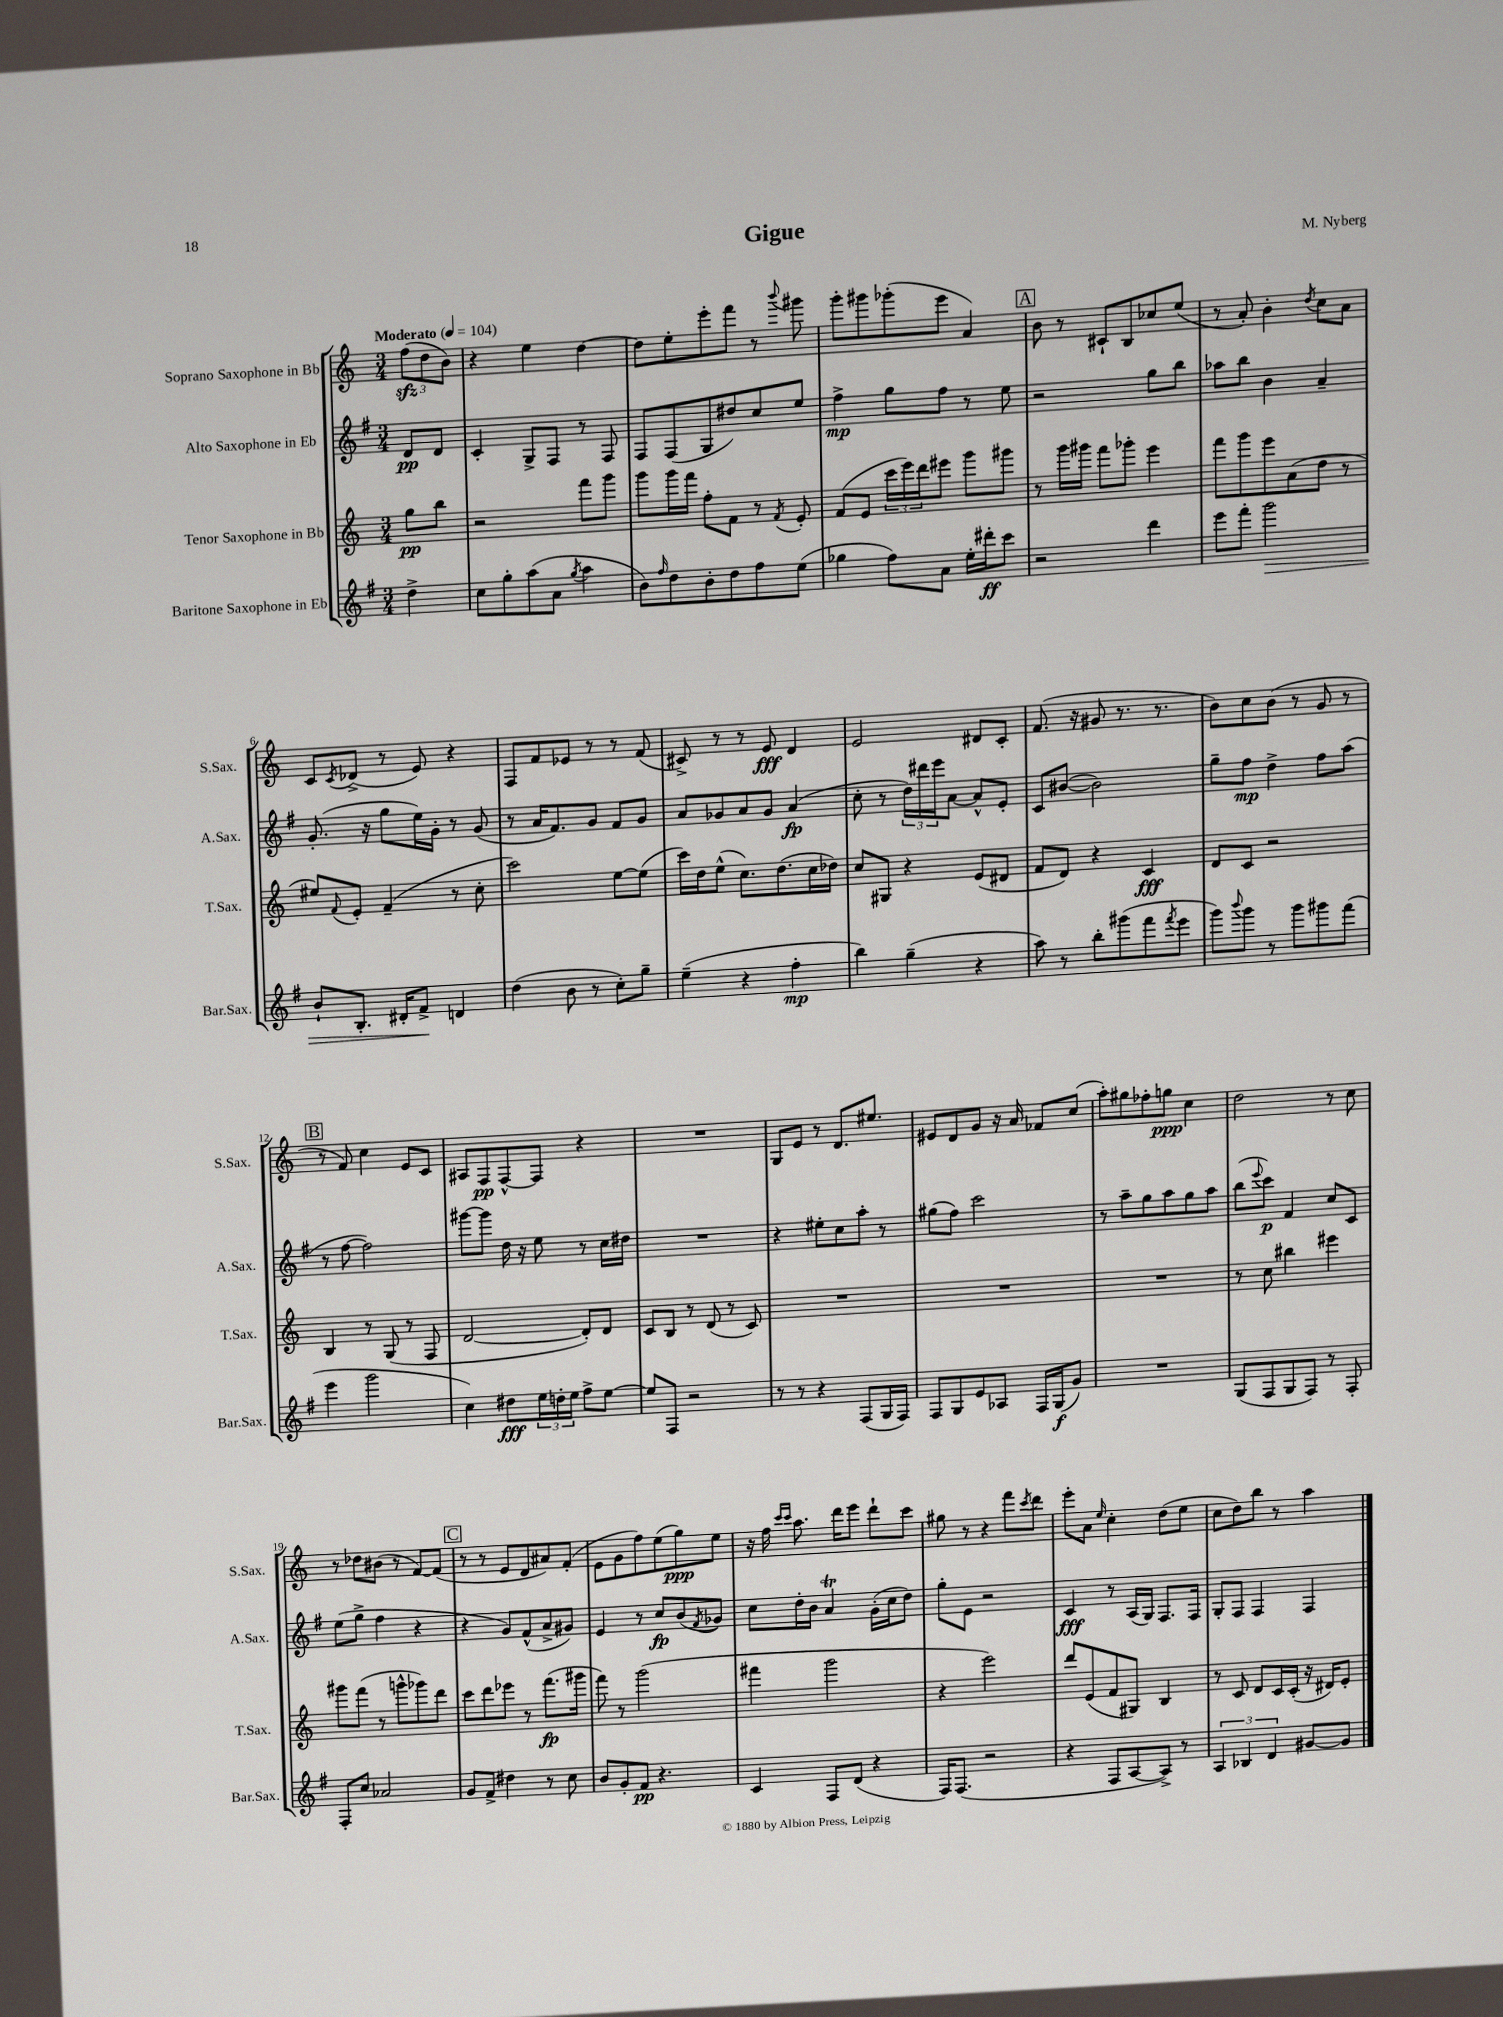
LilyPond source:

\header { title = "Gigue" composer = "M. Nyberg" }
<<
\new StaffGroup <<
\new Staff = "s0" \with { instrumentName = "Soprano Saxophone in Bb" shortInstrumentName = "S.Sax." } {
    \clef treble \key c \major \numericTimeSignature \time 3/4 \partial 4 \tempo "Moderato" 4 = 104
    \tuplet 3/2 { f''8\sfz( d''8 b'8) } |
    r4 e''4 d''4~ |
    d''8 e''8-. e'''8-. f'''8 r8 \appoggiatura { b'''8 } gis'''8 |
    g'''8-. gis'''8 ges'''8-.( e'''8 a'4) |
    \mark \markup { \box "A" } b'8 r8 cis'8-! b8 ces''8 e''8( |
    r8 a'8-.) b'4-. \acciaccatura { d''8 } c''8 a'8 |
    c'8 \acciaccatura { c'8 } des'8->( r8 e'8) r4 |
    f8 f'8 ees'8 r8 r8 f'8( |
    cis'8->) r8 r8 e'8\fff d'4 |
    e'2 dis'8 c'8-. |
    f'8.( r16 gis'8 r8. r8. |
    b'8) c''8 b'8( r8 g'8 r8 |
    \mark \markup { \box "B" } r8 f'8) c''4 e'8 c'8 |
    ais8 f8\pp f8~-^ f8 r4 |
    R2. |
    g8 e'8 r8 d'8. eis''8. |
    eis'8 d'8 g'8 r16 a'16 fes'8 c''8( |
    a''8-.) gis''8 fes''8-. g''8\ppp c''4 |
    d''2 r8 c''8 |
    r8 des''8 bis'8( r8 f'8~) f'8( |
    \mark \markup { \box "C" } r8 r8 e'8 d'8 ais'8) f'8-.( |
    e'8 g'8 f''8) e''8( g''8\ppp) e''8 |
    r16 f''16 \grace { c'''16 c'''16 } a''8. d'''16 e'''8 d'''8-! c'''8 |
    gis''8 r8 r4 f'''8 \acciaccatura { c'''8 } d'''8 |
    e'''8-. a'8 \grace { e''16 } c''4-. d''8( e''8 |
    c''8 d''8) b''8 r8 a''4 \bar "|." |
}
\new Staff = "s1" \with { instrumentName = "Alto Saxophone in Eb" shortInstrumentName = "A.Sax." } {
    \clef treble \key g \major \numericTimeSignature \time 3/4 \partial 4
    d'8\pp d'8 |
    c'4-. g8-> fis8 r8 fis8 |
    fis8 fis8( g8 dis''8) c''8 e''8 |
    fis''4->\mp g''8 fis''8 r8 e''8 |
    \mark \markup { \box "A" } r2 g''8 b''8 |
    aes''8 b''8 b'4 a'4-- |
    g'8.-.( r16 g''8 e''16) g'16-. r8 g'8( |
    r8 a'16 fis'8.) g'8 fis'8 g'8 |
    a'8 ges'8 a'8 ges'8 a'4\fp( |
    c''8-. r8 \tuplet 3/2 { d''16) dis'''16 e'''16 } a'8~ a'8-^ e'8-. |
    c'8 bis'8~( bis'2) |
    g''8-- fis''8\mp d''4-> fis''8 a''8( |
    \mark \markup { \box "B" } r8 fis''8~ fis''2) |
    gis'''8~ gis'''8 d''16 r16 e''8 r8 c''16 dis''16 |
    R2. |
    r4 eis''8-. c''8 a''8-. r8 |
    gis''8( fis''8) c'''2 |
    r8 a''8-- g''8 a''8 g''8 a''8 |
    b''8( \appoggiatura { e'''8 } c'''8\p) fis'4 c''8 c'8 |
    e''8( g''8-> fis''4 r4 |
    \mark \markup { \box "C" } r4 g'8) fis'8-^( a'8-> gis'8) |
    e'4 r8 c''8\fp b'8( \acciaccatura { fis'8 } ges'8) |
    c''8 d''16-. b'16 a'4\trill g'16-.( c''16 d''8) |
    g''8-. e'8 r2 |
    c'4\fff r8 a16( g16) fis8. fis16 |
    g8-. fis8 fis4 fis4 \bar "|." |
}
\new Staff = "s2" \with { instrumentName = "Tenor Saxophone in Bb" shortInstrumentName = "T.Sax." } {
    \clef treble \key c \major \numericTimeSignature \time 3/4 \partial 4
    g''8\pp b''8 |
    r2 f'''8 g'''8 |
    g'''8 g'''16 f'''16 f''8-. f'8 r8 \acciaccatura { f'8 } e'8-. |
    f'8( e'8 \tuplet 3/2 { c'''16 e'''16) d'''16 } eis'''8 g'''8 gis'''8 |
    \mark \markup { \box "A" } r8 g'''16 gis'''16 f'''8 ges'''8-. e'''4 |
    f'''8 g'''8 e'''8 a'8( d''8 r8 |
    eis''8) \appoggiatura { f'8 } e'8-. f'4--( r8 c''8-. |
    c'''2) e''8~ e''8( |
    c'''16) d''16 e''8-^( c''8.) d''8.( c''16 des''16) |
    c''8 gis8 r4 e'8( dis'8 |
    f'8 d'8) r4 c'4\fff |
    d'8 c'8 r2 |
    \mark \markup { \box "B" } b4 r8 g8( r8 f8 |
    d'2~ d'8-.) d'8 |
    c'8 b8 r8 d'8( r8 c'8) |
    R2. |
    R2. |
    R2. |
    r8 c''8 bis''4 eis'''4 |
    gis'''8 f'''8( r8 g'''8-^ ges'''8) d'''8 |
    \mark \markup { \box "C" } c'''8 d'''8 ees'''8 r8 f'''8.\fp( gis'''16 |
    f'''8) r8 g'''2( |
    fis'''4 g'''2 |
    r4 e'''2) |
    d'''8 e'8( f'8 gis8) b4 |
    r8 c'8 d'8 c'16 c'16-.( r16 dis'16) e'8-. \bar "|." |
}
\new Staff = "s3" \with { instrumentName = "Baritone Saxophone in Eb" shortInstrumentName = "Bar.Sax." } {
    \clef treble \key g \major \numericTimeSignature \time 3/4 \partial 4
    d''4-> |
    c''8 g''8-. a''8( a'8 \acciaccatura { g''8 } a''4 |
    b'8) \grace { fis''16 } d''8 b'8-. d''8 fis''8 e''8( |
    ges''4 fis''8) a'8 e''16-. dis'''16-.\ff c'''8 |
    \mark \markup { \box "A" } r2 d'''4 |
    e'''8 fis'''8-. g'''2\> |
    b'8-! b8.-. dis'16-. fis'8->\! d'4 |
    d''4( b'8 r8 c''8-.) g''8-- |
    e''4--( r4 fis''4-.\mp |
    b''4) g''4--( r4 |
    a''8) r8 b''8-. gis'''8( fis'''8 \acciaccatura { fis'''8 } e'''8 |
    g'''8) \appoggiatura { b'''8 } g'''8 r8 g'''8 gis'''8 fis'''8( |
    \mark \markup { \box "B" } e'''4 g'''2 |
    c''4) dis''8\fff \tuplet 3/2 { e''16 d''16-. e''16 } fis''8-> e''8~ |
    e''8 fis8 r2 |
    r8 r8 r4 fis8( g16 fis16) |
    fis8 g8 e'8 aes8 fis16 g16\f( g'8) |
    R2. |
    g8( fis8 g8 fis8) r8 fis8-. |
    fis8-. c''8 aes'2 |
    \mark \markup { \box "C" } g'8 fis'8-> dis''4 r8 c''8 |
    b'8 g'8-. fis'8\pp r4. |
    c'4 fis8 d'8( r4 |
    fis16) fis8.( r2 |
    r4 fis8 a8~ a8->) r8 |
    \tuplet 3/2 { a4 bes4 d'4 } gis'8~ gis'8 \bar "|." |
}
>>
>>
